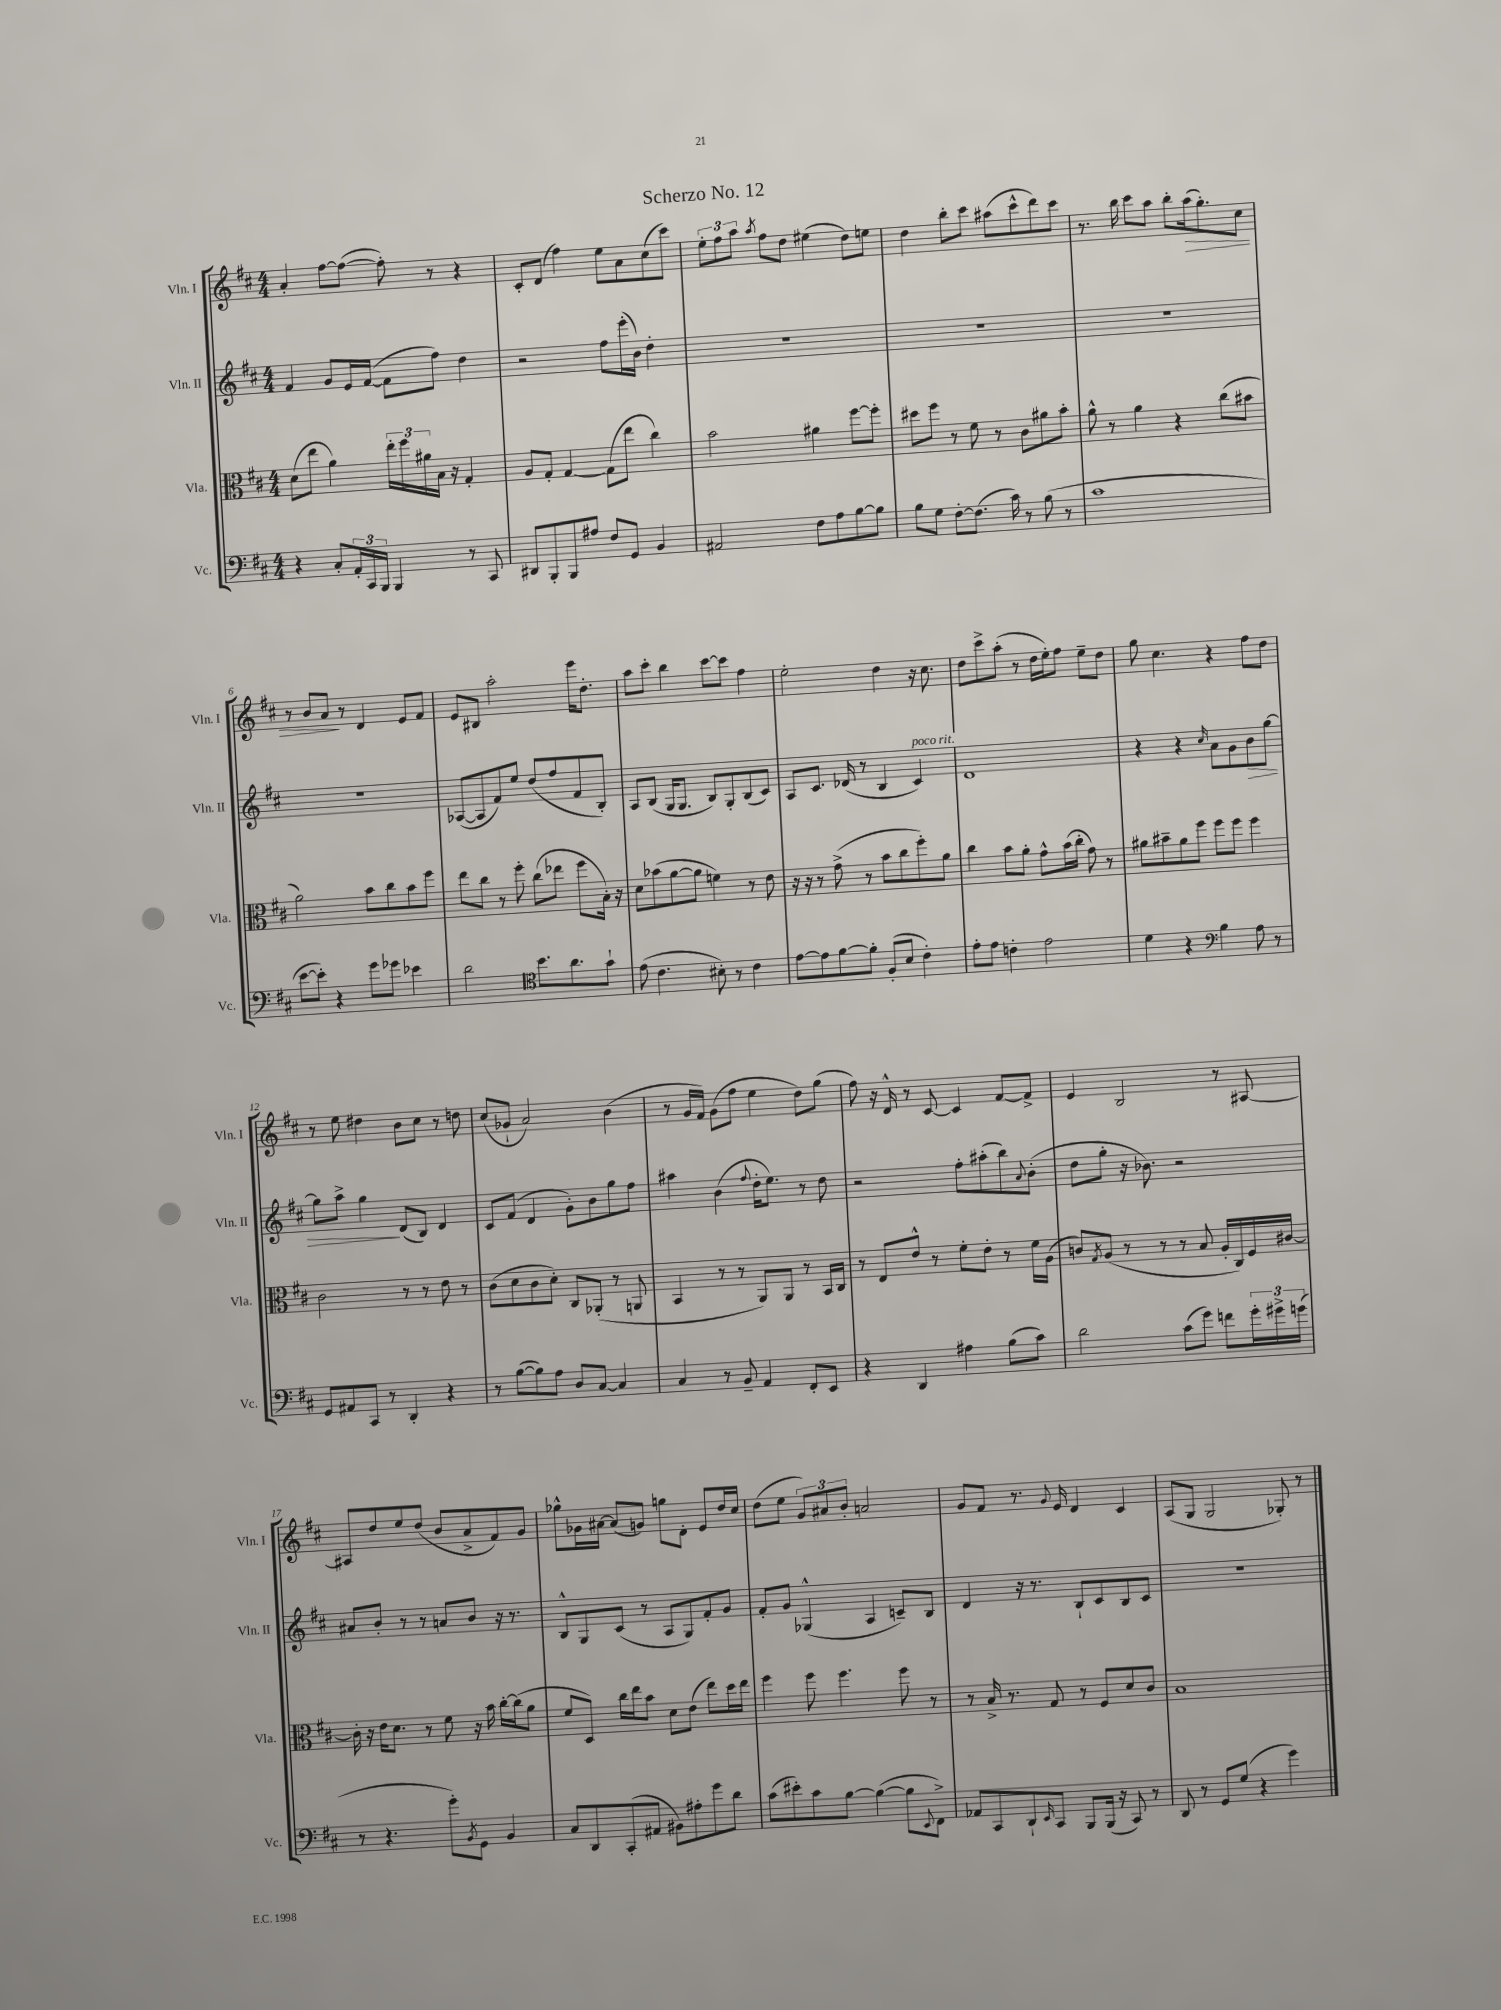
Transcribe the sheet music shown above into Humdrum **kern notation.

**kern	**kern	**kern	**kern
*staff4	*staff3	*staff2	*staff1
*clefF4	*clefC3	*clefG2	*clefG2
*k[f#c#]	*k[f#c#]	*k[f#c#]	*k[f#c#]
*M4/4	*M4/4	*M4/4	*M4/4
4r	(8d\L	4f#/	4a'/
.	8ee\J	.	.
8C#'/L	4a\)	8g/L	[8ff#\L
24AA'/L	.	16e/L	(8ff#\_J
24CC#/	.	.	.
.	.	([16f#/JJ	.
24BBB/JJ	.	.	.
4BBB/	24ee'\LL	8f#\]L	8ff#'\])
.	24ff#\	.	.
.	24a#\	.	.
.	16B\JJ	8ff#\J)	8r
.	16r	.	.
8r	4G'/	4dd\	4r
8CC#/	.	.	.
=	=	=	=
8DD#/L	8A/L	2r	8c#'/L
8BBB'/	8G'/J	.	(8d/J
8BBB/	[4G/	.	4ff#\)
8A#/J	.	.	.
8F#/L	(8G\]L	8ff#\L	8ee\L
8GG/J	8ee\J	(16eee'\L	8a\
.	.	16b\JJ)	.
4BB/	4cc#\)	4dd'\	(8cc#\
.	.	.	8ccc#\J)
=	=	=	=
2AA#/	2b\	1r	12ee'\L
.	.	.	12ff#\
.	.	.	12aa\J
.	.	.	8qaa/
.	.	.	8ff#\L
.	.	.	8dd\J
8F#\L	4a#\	.	(4ee#\
8A\	.	.	.
[8B\	[8ff#\L	.	8dd\L)
8B\]J	8ff#'\]J	.	8ee\J
=	=	=	=
8B\L	8dd#\L	1r	4dd\
8G\J	8ff#\J	.	.
[8F#'\L	8r	.	8bb'\L
(8.F#\]J	8f#\	.	8ccc#\J
.	8r	.	(8aa#\L
16c#\)	.	.	.
8r	8c#\L	.	8ccc#^^\
(8B\	8a#\	.	8ddd\)
8r	8b'\J	.	8ccc#\J
=	=	=	=
1c#	8a^^\	1r	8.r
.	8r	.	.
.	.	.	16bb\
.	4a\	.	8ccc#\L
.	.	.	8aa\J
.	4r	.	8bb'\L
.	.	.	(16aa\k
.	.	.	8.gg'\)
.	(8cc#\L	.	.
.	8b#\J	.	8cc#\J
=	=	=	=
[8e\L	2a\)	1r	8r
8e'\]J)	.	.	8b/L
4r	.	.	8a/J
.	.	.	8r
8g\L	8b\L	.	4d/
8g-\J	8cc#\	.	.
4e-\	8b\	.	8e/L
.	8ff#\J	.	8f#/J
=	=	=	=
2d\	8ee\L	([8A-/L	8e/L
.	8cc#\J	8A-/]	8B#/J
.	8r	8f#/)	2aa'\
.	8ff#'\	8ee/J	.
*clefC4	*	*	*
8.b\L	(8cc#\L	(8dd/L	.
.	8ee-\J	8ff#/	.
8.a\	.	.	.
.	8ff#\L	8f#/	16eee\LK
.	.	.	8.dd'\J
8g`\J	16B'\Jk)	8B'/J)	.
.	16r	.	.
=	=	=	=
(8e\	8d\L	8A/L	8aa\L
4.c#\	(8b-\	(8B/J	8ccc#'\J
.	[8a\	16G/LK	4bb\
.	.	8.G/J	.
.	8a\]J	.	.
8B#'\)	4f\)	8B/L)	[8ccc#\L
8r	.	8G'/	8ccc#\]J
4c#\	8r	(8B/	4ff#\
.	8e\	8c#/J)	.
=	=	=	=
[8e\L	16r	8A/L	2ee'\
.	16r	.	.
8e\]	8r	8.c#/J	.
[8f#\	(8g^\	.	.
.	.	(16d-/	.
8f#'\]J	8r	8r	.
(8F#'/L	8b\L	4B/	4dd\
8B/J	8cc#\	.	.
4c#'\)	8ff#'\)	4c#/)	16r
.	.	.	8.cc#\
.	8a\J	.	.
=	=	=	=
8e'\L	4cc#\	1d	8dd\L
8e\J	.	.	8ccc#^\
4c'\	8b\L	.	(8aa'\J
.	8a'\J	.	8r
2e\	8g^^\L	.	16dd\LL
.	.	.	16ee'\J)
.	(16b\L	.	8ff#\J
.	16cc#'\JJ	.	.
.	8g\)	.	8ee~\L
.	8r	.	8dd\J
=	=	=	=
4d\	8a#\L	4r	8gg\
.	8b#~\	.	4.cc#\
4r	8a#\	4r	.
.	8ff#\J	.	.
*clefF4	*	*	*
.	.	16qqcc#/	.
4B\	8ff#\L	8a\L	4r
.	8ff#\J	8g\	.
8A\	4ff#\	8b\	8ff#\L
8r	.	[8gg\J	8dd\J
=	=	=	=
8GG/L	2c#\	8gg\]L	8r
8AA#/	.	8aa^\J	8ee\
8CC#/J	.	4gg\	4dd#\
8r	.	.	.
4DD'/	8r	(8d/L	8b\L
.	8r	8B/J)	8cc#\J
4r	8e\	4d/	8r
.	8r	.	8dd\
=	=	=	=
8r	(8c#\L	8c#/L	(8cc#/L
([8B\L	8d\	(8f#/J	8g-`/J
8B\])	8c#\	4d/	2a/)
8A\J	8d'\J)	.	.
8D/L	8C#/L	8g'\L)	.
[8C#/J	(8AA-'/J	8b\	.
4C#/]	8r	8gg\	(4b\
.	8AA/	8ff#\J	.
=	=	=	=
4C#/	4BB/	4aa#\	8r
.	.	.	16g/LL
.	.	.	16f#/JJ)
8r	8r	(4b\	(8g\L
8BB~/	8r	.	8ff#\J
.	.	8qqff#/	.
4AA/	8AA/L)	16dd'\LK	4ee\
.	.	8.ee\J)	.
.	8AA/J	.	.
8FF#'/L	8r	8r	8dd\L)
8EE/J	16BB/LL	8dd\	(8gg\J
.	16C#/JJ	.	.
=	=	=	=
4r	8r	2r	8ff#\)
.	8E/L	.	16r
.	.	.	16d^^/
4DD/	8e^^/J	.	8r
.	8r	.	[8c#/
4A#\	8f#'\L	8ff#'\L	4c#/]
.	8e'\J	(8aa#'\	.
(8B\L	8r	8bb\)	[8f#/L
.	.	8qqa/	.
8c#\J)	16f#\LL	(8b'\J	8f#^/]J
.	(16A\JJ	.	.
=	=	=	=
2d\	8c/L)	8dd\L	4e/
.	8qG/	.	.
.	(8A/J	8gg'\J	.
.	8r	16r	2B/
.	.	8.b-\)	.
.	8r	.	.
(8c#\L	8r	2r	.
8g\J)	8B/	.	.
8f\L	16A'/LL	.	8r
.	16C#/)	.	.
24g'\L	16F#/	.	[8A#/
24g#^\	.	.	.
.	[16c#/JJ	.	.
(24g\JJ	.	.	.
=	=	=	=
8r	16c#'\]	8a#/L	8A#/]L
.	16r	.	.
4.r	16e\LK	8b'/J	8dd/
.	8.d\J	.	.
.	.	8r	8ee/
.	8r	8r	(8dd/J
8g'\L)	8f#\	8a/L	8b/L
8qBB/	.	.	.
8GG\J	16r	8b/J	8a^/
.	16b\	.	.
4BB/	[16cc#'\LL	16r	8f#/)
.	(16cc#\]J	8.r	.
.	8a\J	.	8g/J
=	=	=	=
8C#/L	8f#/L	8B^^/L	8gg-^^\L
8DD/	8D/J)	8G/	16g-\L
.	.	.	[16a#\JJ
(8CC#'/	16cc#\LL	(8c#/J	(8a#/]L
.	16ee\J	.	.
8AA#/J	8b\J	8r	8g/J)
8BB#\L)	8d\L	8A/L	8gg\L
8A#'\	(8e\J	8G/)	8d'\J
8g\	8ee\L)	8f#'/	8e/L
8d\J	16dd\L	8g/J	16dd/L
.	16ee\JJ	.	16cc#/JJ
=	=	=	=
(8c#\L	4ff#\	8f#'/L	(8dd\L
8e#'\)	.	8g/J	8ee\J
8c#\	8ff#\	(4G-^^/	12g/L)
.	.	.	12a#/
[8B\J	4.ff#\	.	.
.	.	.	12b'/J
(4B\_	.	4A/	2a/
8B\]L	8ff#\	8c~/L)	.
8qqEE/	.	.	.
8FF#^\J)	8r	8B/J	.
=	=	=	=
8AA-/L	8r	4d/	8g/L
8CC#/	16B^/	.	8f#/J
.	8.r	.	.
8DD`/	.	16r	8.r
.	.	8.r	.
16qqEE/	.	.	.
8CC#/J	8G/	.	.
.	.	.	8qqg/
.	.	.	16e/
8BBB/L	8r	8B`/L	4d/
(16BBB/Jk	8F#/L	8c#/	.
16r	.	.	.
8CC#/)	8d/	8B/	4c#/
8r	8c#/J	8c#/J	.
=	=	=	=
8DD/	1B	1r	(8A/L
8r	.	.	8G/J
8GG/L	.	.	2G/
(8G/J	.	.	.
4r	.	.	.
4g\)	.	.	8G-'/)
.	.	.	8r
==	==	==	==
*-	*-	*-	*-
